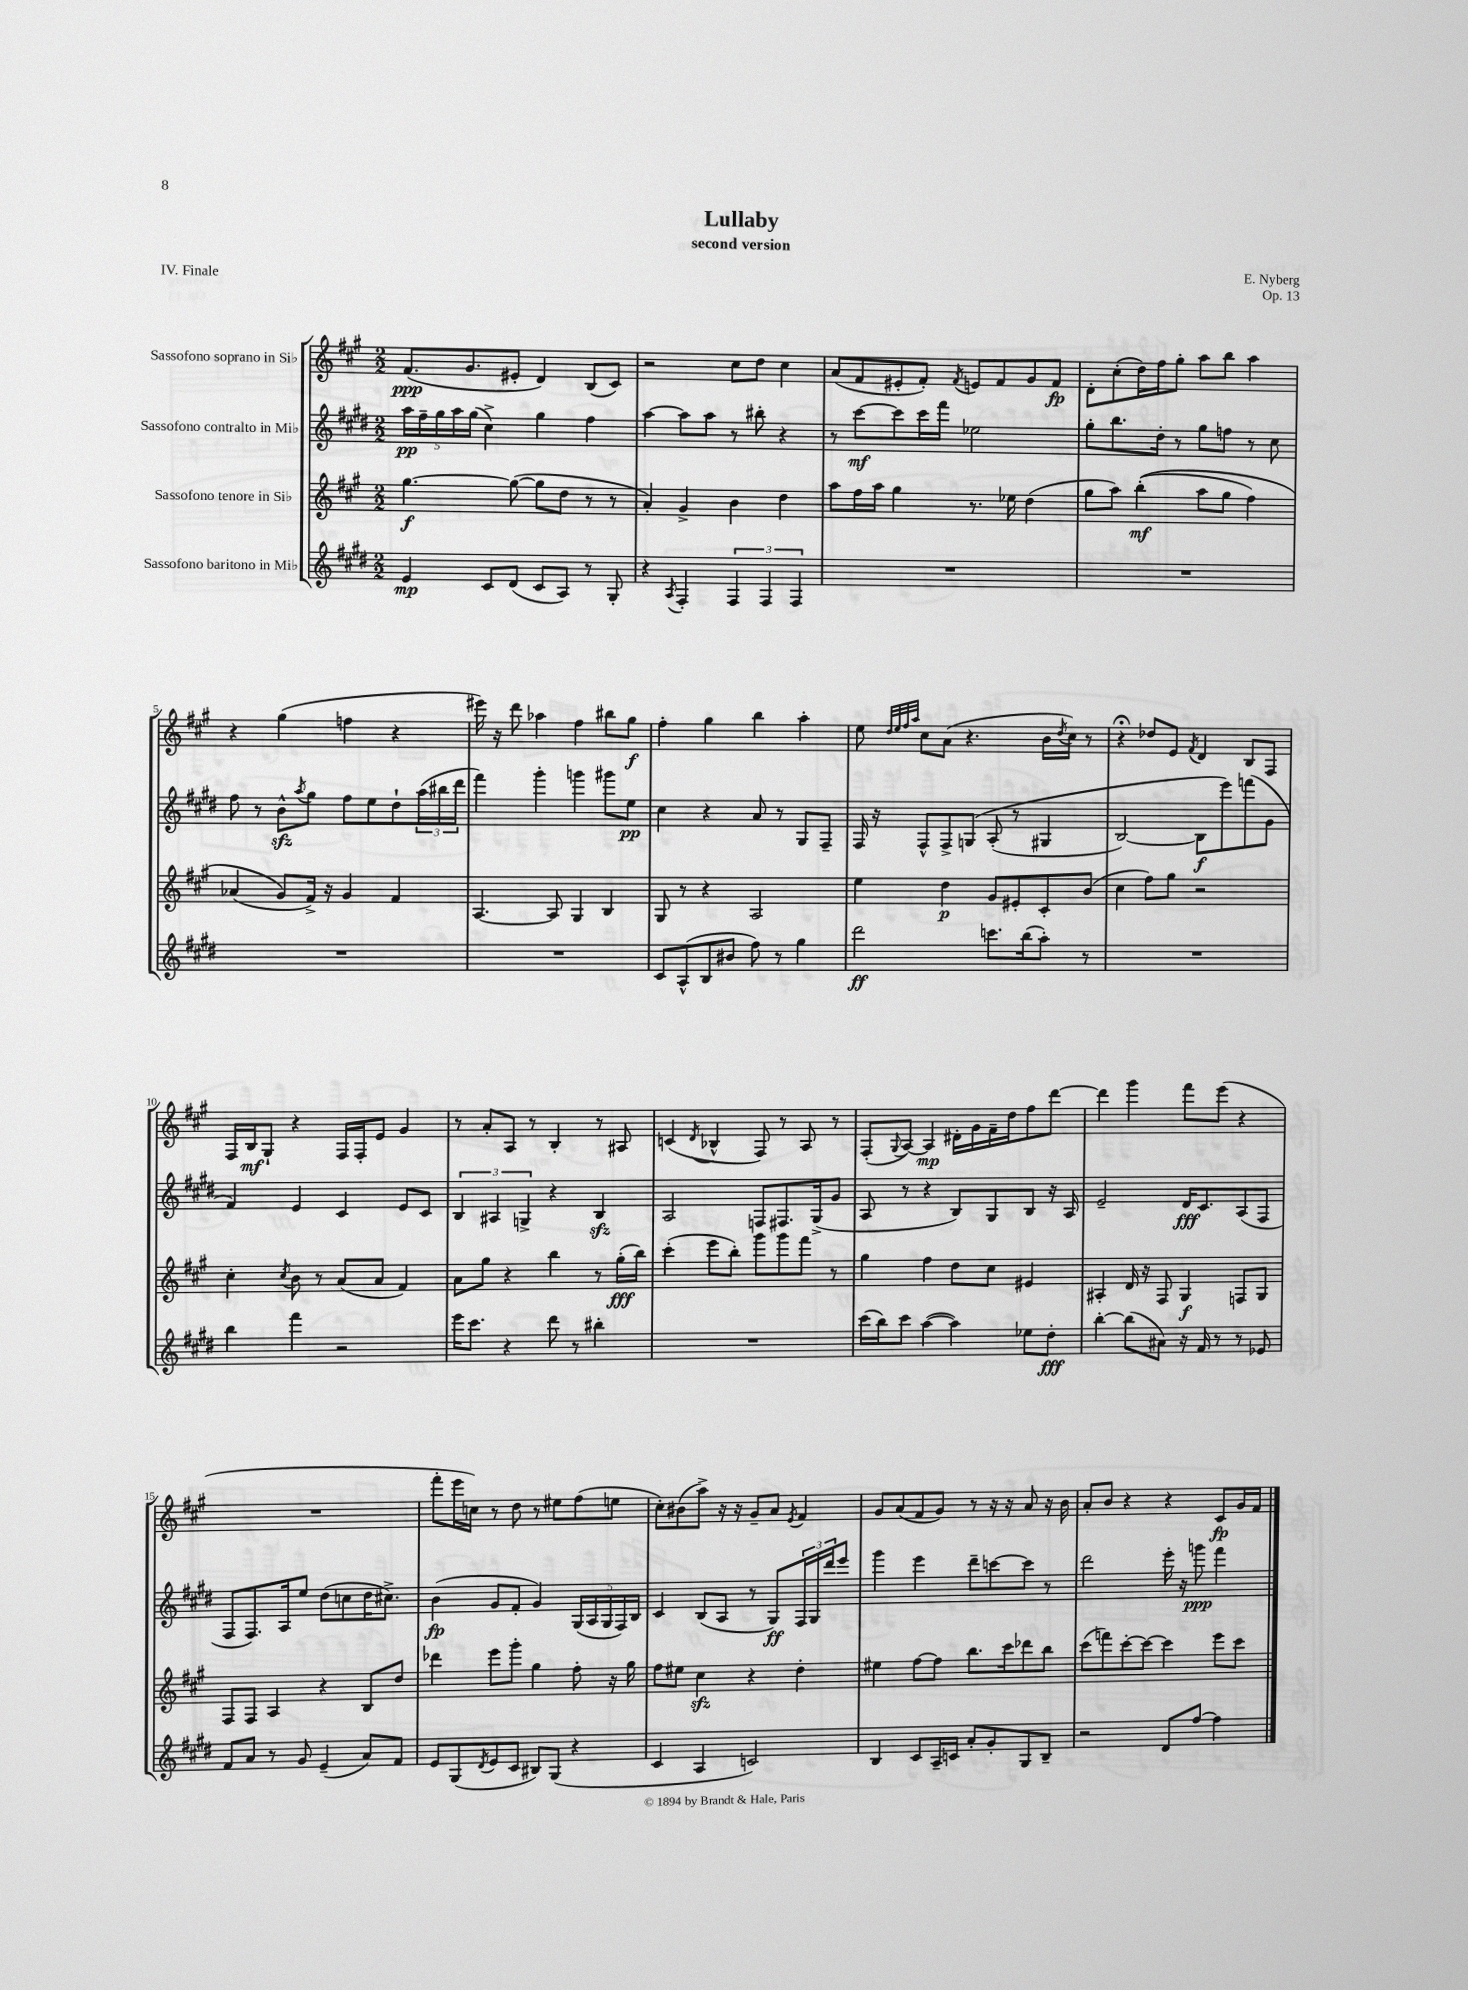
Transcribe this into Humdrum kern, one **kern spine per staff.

**kern	**kern	**kern	**kern
*staff4	*staff3	*staff2	*staff1
*clefG2	*clefG2	*clefG2	*clefG2
*k[f#c#g#d#]	*k[f#c#g#]	*k[f#c#g#d#]	*k[f#c#g#]
*M2/2	*M2/2	*M2/2	*M2/2
4e	[4.gg#	20aa	(8.f#
.	.	20ff#~	.
.	.	20gg#	.
.	.	20aa	.
.	.	.	8.g#
.	.	(20gg#	.
8c#	.	4cc#^)	.
(8d#	(8gg#_	.	8e#'
8c#	8gg#]	4gg#	4d)
8A)	8dd	.	.
8r	8r	4ff#	(8B
8G#'	8r	.	8c#)
=	=	=	=
4r	4a')	[4aa	2r
8qA	.	.	.
4F#'	4g#^	8aa]	.
.	.	8aa	.
6F#	4b	8r	8cc#
.	.	8bb#'	8dd
6F#	.	.	.
.	4dd	4r	4cc#
6F#	.	.	.
=	=	=	=
1r	8aa	8r	(8a
.	16ff#	[8ccc#	8f#
.	16aa	.	.
.	4gg#	8ccc#]	8e#'
.	.	16ccc#	8f#')
.	.	16fff#	.
.	.	.	8qf#
.	8.r	2ee-	8e
.	.	.	8f#
.	16ee-	.	.
.	(4dd	.	8g#
.	.	.	8f#
=	=	=	=
1r	8gg#	8gg#'	8d'
.	8aa)	8.bb	(8cc#'
.	&((4bb'	.	16dd)
.	.	16dd#'	16ff#
.	.	8r	8gg#'
.	8aa	8gg#	8aa
.	8gg#	8ff	8bb
.	4ff#)	8r	4aa
.	.	8cc#	.
=	=	=	=
1r	(4a-	8ff#	4r
.	.	8r	.
.	8g#&)	8b^^	(4gg#
.	.	8qaa	.
.	16f#^)	8gg#	.
.	16r	.	.
.	4g#	8ff#	4ff
.	.	8ee	.
.	4f#	8dd#`	4r
.	.	(24aa	.
.	.	24bb#	.
.	.	24ddd#	.
=	=	=	=
1r	[4.A	4fff#)	16eee#)
.	.	.	16r
.	.	.	8ddd
.	.	4ggg#'	4aa-
.	8A]	.	.
.	4G#	4ggg	4ff#
.	4B	8ggg#	8bb#
.	.	8ee	8gg#
=	=	=	=
8c#	8G#	4cc#	4ff#'
(8A^^	8r	.	.
8B	4r	4r	4gg#
8b#	.	.	.
8ff#)	2A	8a	4bb
8r	.	8r	.
4gg#	.	8G#	4aa'
.	.	8F#~	.
=	=	=	=
2ddd#	4ee	16F#	8ee
.	.	16r	.
.	.	.	32qqdd
.	.	.	32qqee
.	.	.	32qqff#
.	.	.	32qqaa
.	.	8F#^^	8cc#
.	4dd	8F#^	(8a
.	.	&(8G	4.r
8.ccc	8g#	(8A'	.
.	8e#'	8r	.
(16bb	.	.	.
8aa')	8c#'	4G#	16b
.	.	.	8qdd
.	.	.	16cc#)
8r	(8b	.	8r
=	=	=	=
1r	4cc#	[2B)	4r;
.	8ff#)	.	8dd-
.	8gg#	.	8e
.	.	.	8qf#
.	2r	8B]	4d
.	.	8eee&)	.
.	.	(8fff	8B
.	.	8g#	8F#
=	=	=	=
4bb	4cc#'	4f#)	16F#
.	.	.	16B
.	.	.	8G#`
.	8qcc#	.	.
4fff#	8b	4e	4r
.	8r	.	.
2r	(8a	4c#	16F#
.	.	.	16F#'
.	8a	.	8e
.	4f#)	8e	4g#
.	.	8c#	.
=	=	=	=
16eee	8a	6B	8r
8.ccc#	.	.	.
.	8gg#	.	8a'
.	.	6A#	.
4r	4r	.	8A
.	.	6G^	.
.	.	.	8r
8ddd#	4bb	4r	4B'
8r	.	.	.
4bb#'	8r	4B	8r
.	(16gg#'	.	8A#
.	16bb)	.	.
=	=	=	=
1r	(4ccc#'	2A	(4c
.	.	.	8qd
.	8eee	.	4B-^^
.	8bb')	.	.
.	8ggg#	8F	8F#)
.	8ggg#	8.F#	8r
.	8fff#	.	8A
.	.	(16G#^	.
.	8r	8g#	8r
=	=	=	=
(16ccc#	4gg#	8A	(8F#'
16bb)	.	.	.
.	.	.	8qqG#
8ccc#	.	8r	[8A)
([4aa	4ff#	4r	4A]
4aa])	8dd	8B)	16d#'
.	.	.	16g#
.	8cc#	8G#	16f#~
.	.	.	16dd
8ee-	4e#	8B	8ff#
8dd#'	.	16r	[8ddd
.	.	16A	.
=	=	=	=
[4bb'	4A#'	2e~	4ddd]
(8bb]	16d	.	4ggg#
.	16r	.	.
8a#)	8F#	.	.
16r	4G#	16d#	8fff#
16f#	.	8.c#	.
8r	.	.	(8eee
8r	8F	(8A	4r
8e-	8G#	8F#	.
=	=	=	=
8f#	8F#	8F#	1r
8a	8F#	8.F#)	.
8r	4A	.	.
.	.	16A	.
8g#	.	8ee	.
(4e~	4r	(8dd#	.
.	.	8cc	.
8a)	8B	16dd#	.
.	.	8.cc#^)	.
8f#	8dd	.	.
=	=	=	=
8e	4ddd-	(4b	8fff#'
(8G#	.	.	16eee
.	.	.	16cc)
8qd#	.	.	.
8e	8eee	8g#	8r
8c#	8ggg#'	8f#'	8dd
8B#)	4gg#	4g#)	8r
(8G#	.	.	8ee#
4r	8ff#'	(20G#	(8ff#
.	.	20A	.
.	.	20G#	.
.	16r	.	8ee
.	.	20F#)	.
.	16gg#	.	.
.	.	20B	.
=	=	=	=
4c#	8ff#	4c#	8cc#')
.	8ee#	.	(8b#
4A	4cc#	(8B	8aa^)
.	.	8A	16r
.	.	.	16r
2c)	4r	8r	8g#~
.	.	8G#)	8a
.	.	.	8qe
.	4dd'	24F#	4f#
.	.	24G#	.
.	.	24ddd#	.
.	.	8eee	.
=	=	=	=
4B	4ee#	4ggg#	8g#
.	.	.	(8a
8c#	[8ff#	4eee	8f#
16A~	8ff#]	.	8g#)
16c	.	.	.
8a'	8.bb	8ddd#~	8r
8g#'	.	[8ccc	16r
.	16ccc#	.	16r
8G#	8ddd-	8ccc]	8a
8B~	8bb	8r	16r
.	.	.	16b
=	=	=	=
2r	(8ccc#	2ddd#	8a'
.	8fff)	.	8b
.	[8ccc#'	.	4r
.	8ccc#_	.	.
8d#	4ccc#]	16eee'	4r
.	.	16r	.
[8ff#	.	8ggg	.
4ff#]	8eee	4fff#	8c#
.	8ccc#	.	16g#
.	.	.	16f#
==	==	==	==
*-	*-	*-	*-
